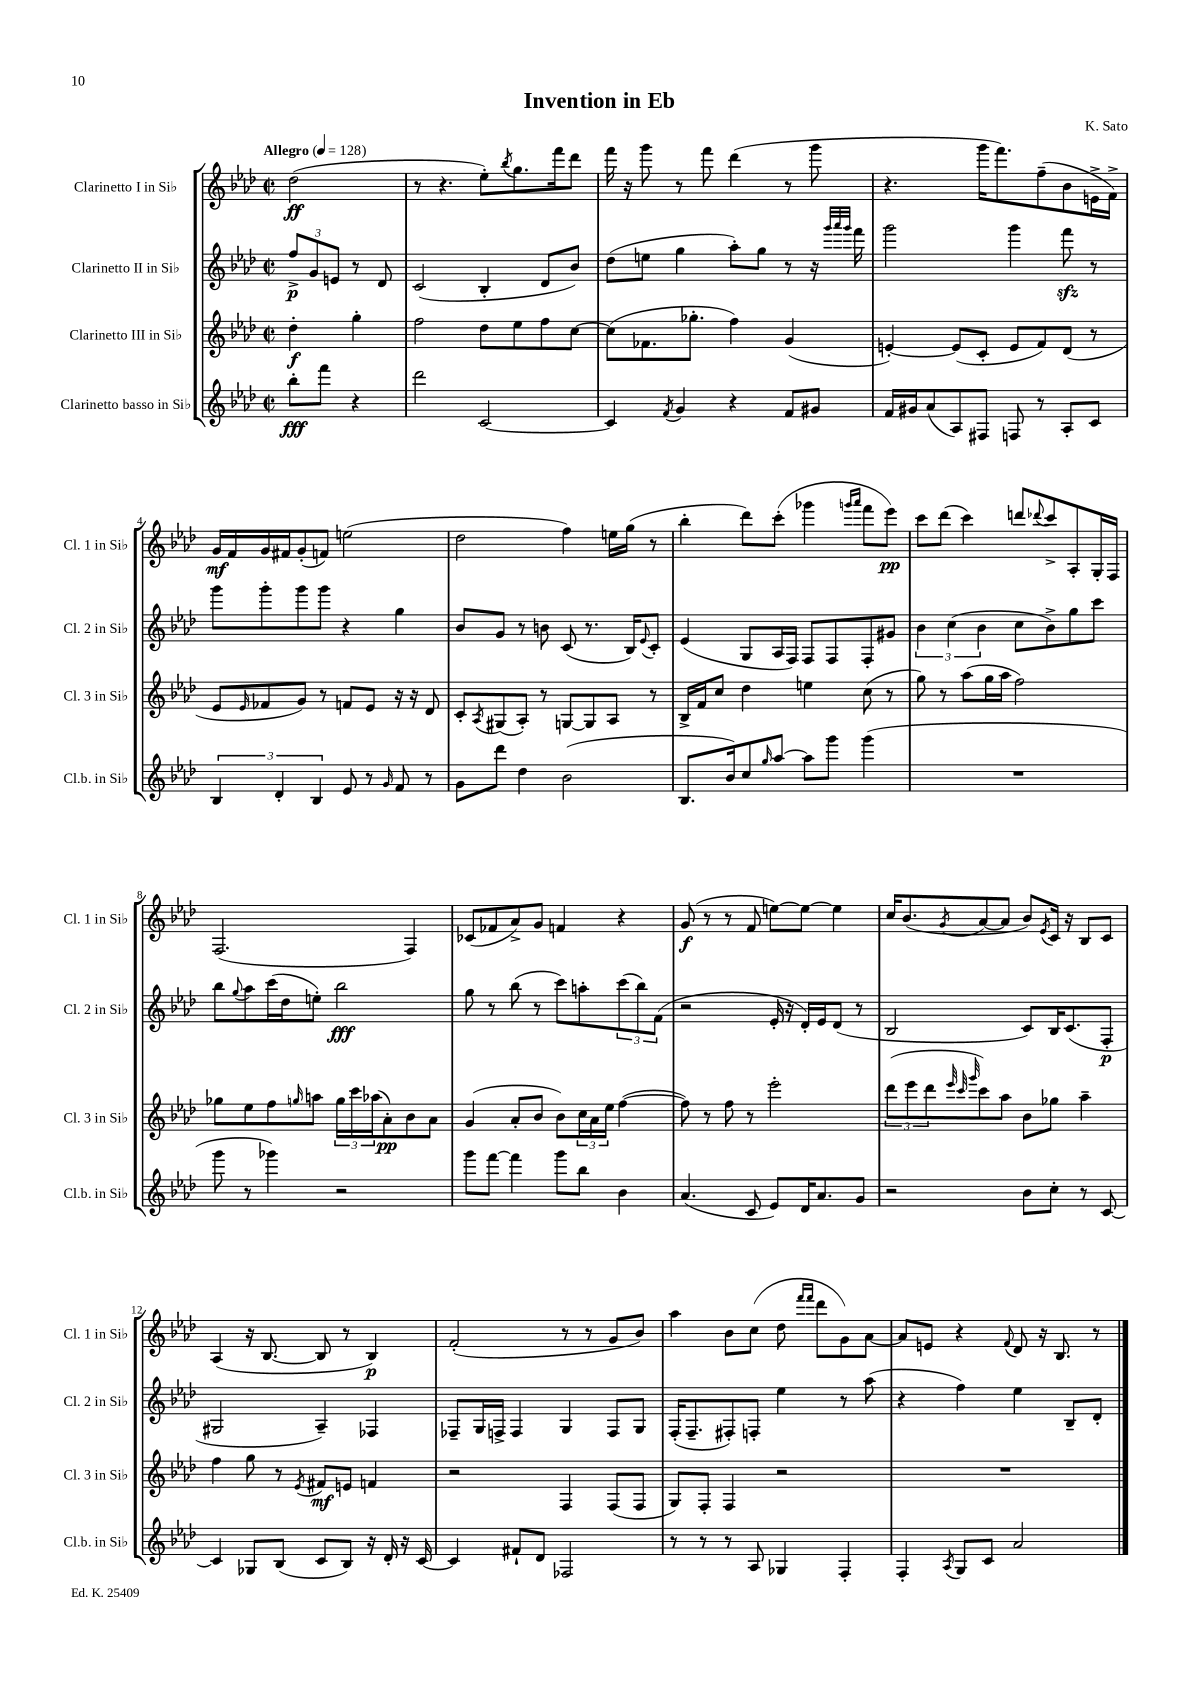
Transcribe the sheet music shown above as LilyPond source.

\header { title = "Invention in Eb" composer = "K. Sato" }
<<
\new StaffGroup <<
\new Staff = "s0" \with { instrumentName = "Clarinetto I in Sib" shortInstrumentName = "Cl. 1 in Sib" } {
    \clef treble \key aes \major \defaultTimeSignature \time 2/2 \partial 2 \tempo "Allegro" 4 = 128
    des''2\ff( |
    r8 r4. ees''8-.) \acciaccatura { bes''8 } g''8. f'''16 des'''8 |
    f'''16 r16 g'''8 r8 f'''8 des'''4( r8 g'''8 |
    r4. g'''16 f'''8.) f''8--( bes'8 e'16-> f'16->) |
    g'16\mf f'16 g'16 fis'16 g'8-.( f'8) e''2( |
    des''2 f''4) e''16 g''16( r8 |
    bes''4-. des'''8) c'''8-.( ges'''4 \grace { g'''16 aes'''16 } f'''8 ees'''8\pp) |
    c'''8 des'''8( c'''4) d'''8 \appoggiatura { des'''8 } c'''8-> aes8-. g16-. f16 |
    f2.( f4) |
    ces'8( fes'8 aes'8->) g'8 f'4 r4 |
    g'8\f( r8 r8 f'8 e''8~) e''8~ e''4 |
    c''16 bes'8.( \acciaccatura { g'8 } aes'8~ aes'8 bes'8) \acciaccatura { ees'8 } c'16 r16 bes8 c'8 |
    aes4( r16 bes8.~ bes8 r8 bes4\p) |
    f'2-.( r8 r8 g'8 bes'8) |
    aes''4 bes'8 c''8( des''8 \grace { f'''16 f'''16 } des'''8 g'8) aes'8~ |
    aes'8 e'8 r4 \appoggiatura { f'8 } des'8 r16 bes8. r8 \bar "|." |
}
\new Staff = "s1" \with { instrumentName = "Clarinetto II in Sib" shortInstrumentName = "Cl. 2 in Sib" } {
    \clef treble \key aes \major \defaultTimeSignature \time 2/2 \partial 2
    \tuplet 3/2 { f''8->\p g'8 e'8 } r8 des'8 |
    c'2( bes4-. des'8 bes'8) |
    des''8( e''8 g''4 aes''8-.) g''8 r8 r16 \grace { g'''32 aes'''32 g'''32 } f'''16 |
    g'''2 g'''4 f'''8\sfz r8 |
    g'''8 g'''8-. g'''8 g'''8 r4 g''4 |
    bes'8 g'8 r8 b'8 c'8( r8. bes16) \appoggiatura { ees'8 } c'8-. |
    ees'4( g8 aes16 f16) f8 f8 f8-. gis'8 |
    \tuplet 3/2 { bes'4 c''4( bes'4 } c''8 bes'8->) g''8 c'''8 |
    bes''8 \appoggiatura { g''8 } aes''8 c'''16( des''16 e''8-.) bes''2\fff |
    g''8 r8 bes''8( r8 c'''8) a''8-. \tuplet 3/2 { c'''8( bes''8) f'8( } |
    r2 ees'16-. r16 des'16-.) ees'16 des'8( r8 |
    bes2 c'8) bes16 c'8.( f8-.\p |
    gis2 aes4--) fes4 |
    fes8-- g16 f16-> f4 g4 f8 g8 |
    f16-.( f8.-- fis8-.) f8-. ees''4 r8 aes''8( |
    r4 f''4) ees''4 bes8-- des'8-. \bar "|." |
}
\new Staff = "s2" \with { instrumentName = "Clarinetto III in Sib" shortInstrumentName = "Cl. 3 in Sib" } {
    \clef treble \key aes \major \defaultTimeSignature \time 2/2 \partial 2
    des''4-.\f g''4-. |
    f''2 des''8 ees''8 f''8 c''8~ |
    c''8( fes'8. ges''8.-. f''4) g'4( |
    e'4~-.) e'8( c'8-. e'8 f'8) des'8( r8 |
    ees'8 \grace { ees'16 } fes'8 g'8) r8 f'8 ees'8 r16 r16 des'8 |
    c'8-. \acciaccatura { aes8 } gis8( aes8-.) r8 g8~ g8 aes8 r8 |
    bes16-> f'16 c''8 des''4 e''4 c''8( r8 |
    g''8) r8 aes''8( g''16 aes''16 f''2) |
    ges''8 ees''8 f''8 \grace { g''16 } a''8 \tuplet 3/2 { g''16 c'''16 aes''16( } aes'8-.\pp) bes'8 aes'8 |
    g'4( aes'8-. bes'8 bes'8) \tuplet 3/2 { c''16 aes'16 ees''16 } f''4~( |
    f''8) r8 f''8 r8 ees'''2-. |
    \tuplet 3/2 { des'''8( ees'''8 des'''8 } \grace { ees'''32 c'''32 g'''32 } c'''8) aes''8 bes'8 ges''8 aes''4-- |
    f''4 g''8 r8 \acciaccatura { ees'8 } fis'8\mf e'8 f'4 |
    r2 f4 f8( f8 |
    g8) f8-. f4 r2 |
    R1 \bar "|." |
}
\new Staff = "s3" \with { instrumentName = "Clarinetto basso in Sib" shortInstrumentName = "Cl.b. in Sib" } {
    \clef treble \key aes \major \defaultTimeSignature \time 2/2 \partial 2
    bes''8-.\fff f'''8 r4 |
    des'''2 c'2~ |
    c'4 \acciaccatura { f'8 } g'4 r4 f'8 gis'8 |
    f'16 gis'16 aes'8( aes8) fis8 f8 r8 aes8-. c'8 |
    \tuplet 3/2 { bes4 des'4-. bes4 } ees'8 r8 \grace { g'16 } f'8 r8 |
    g'8 des'''8 des''4 bes'2( |
    bes8. bes'16) c''8 \grace { g''16 } aes''8~ aes''8 g'''8 g'''4( |
    R1 |
    g'''8 r8 ges'''4) r2 |
    g'''8 f'''8~ f'''4 g'''8 bes''8 bes'4 |
    aes'4.( c'8 ees'8) des'16 aes'8. g'8 |
    r2 bes'8 c''8-. r8 c'8~ |
    c'4 ges8 bes8( c'8 bes8) r16 des'16-. r16 c'16~ |
    c'4 fis'8-! des'8 fes2 |
    r8 r8 r8 aes8 ges4 f4-. |
    f4-. \acciaccatura { aes8 } g8 c'8 aes'2 \bar "|." |
}
>>
>>
